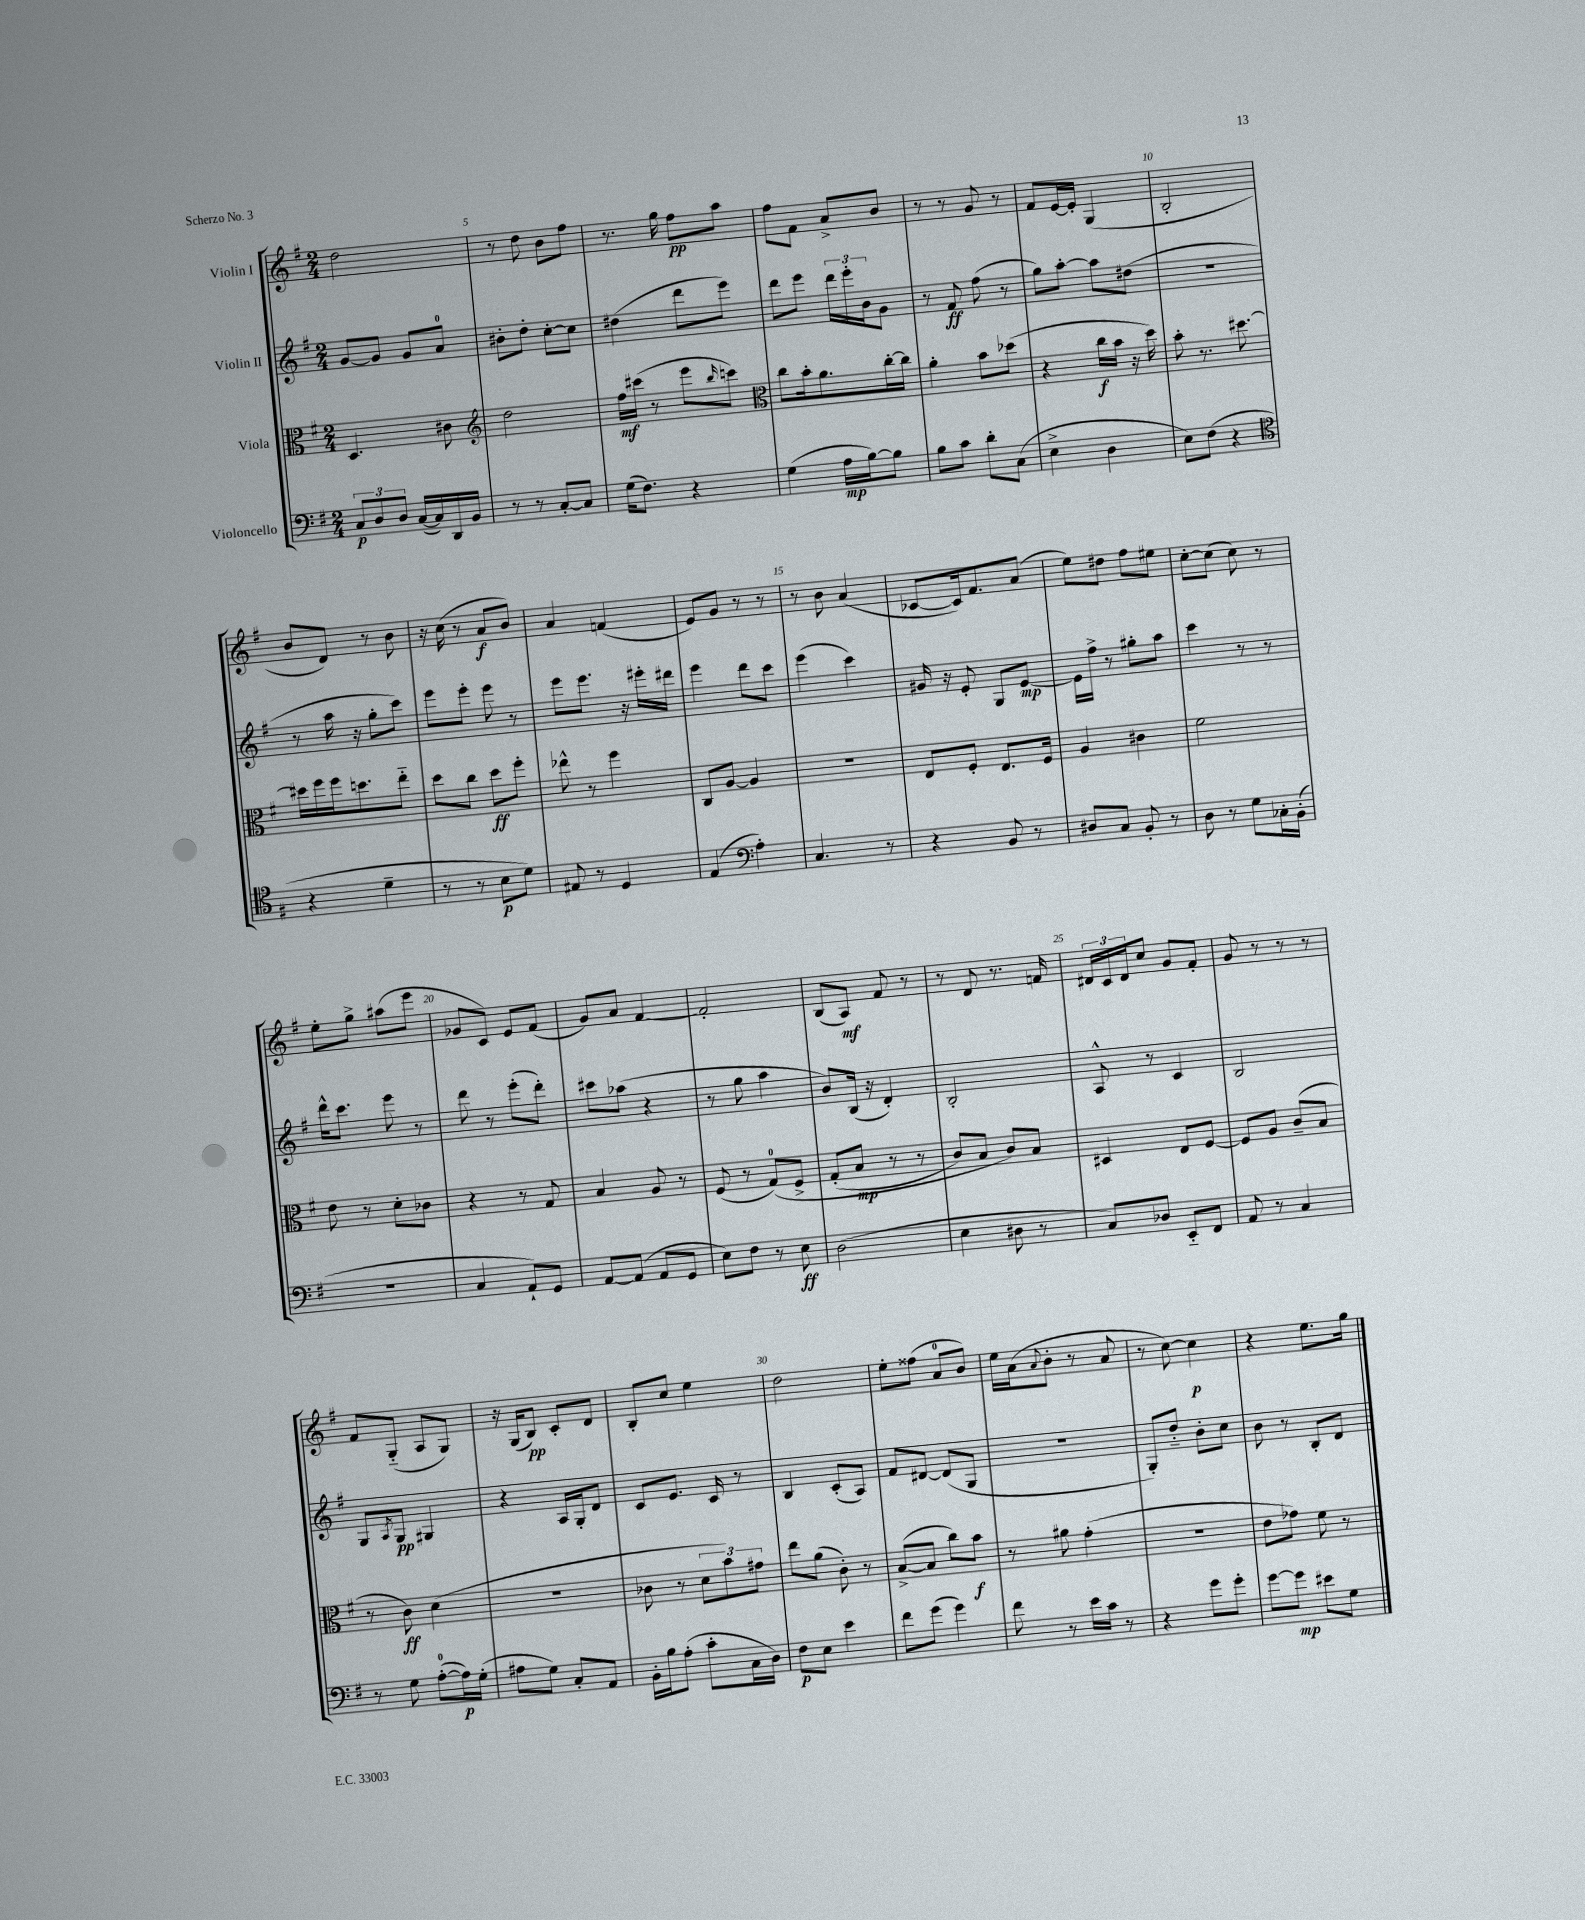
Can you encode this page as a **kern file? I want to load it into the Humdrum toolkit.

**kern	**kern	**kern	**kern
*staff4	*staff3	*staff2	*staff1
*clefF4	*clefC3	*clefG2	*clefG2
*k[f#]	*k[f#]	*k[f#]	*k[f#]
*M2/4	*M2/4	*M2/4	*M2/4
12C	4.D	[8g	2dd
12D	.	.	.
.	.	8g]	.
12D	.	.	.
([16C	.	8g	.
16C])	.	.	.
16DD	8c#	8a	.
16BB	.	.	.
=	=	=	=
*	*clefG2	*	*
8r	2dd	8b#'	8r
8r	.	8dd'	8dd
[8C'	.	[8cc'	8b
8C]	.	8cc]	8ff#
=	=	=	=
(16G	16ff#	(4dd#	8.r
8.F#)	(16ccc#	.	.
.	8r	.	.
.	.	.	16gg
4r	8eee	8ddd	8ff#
.	16qqbb	.	.
.	8ccc)	8eee)	8aa
=	=	=	=
*	*clefC3	*	*
(4G	8cc	8ddd	8ff#
.	16b'	8eee	8f#
.	8.a	.	.
16A	.	24ddd	8a^
.	.	24eee'	.
[16B)	.	.	.
.	.	24b	.
8B]	[16cc'	8g	8b
.	16cc]	.	.
=	=	=	=
8B	4a'	8r	8r
8c	.	8f#	8r
8d'	8b	(8ff#	8g
(8C	(8dd-	8r	8r
=	=	=	=
4E^	4r	8gg)	8f#
.	.	[8aa'	[16e
.	.	.	16e']
4D	16cc	8aa]	(4G
.	16b	.	.
.	16r	(8dd#	.
.	16dd)	.	.
=	=	=	=
8E)	8b'	2r	2B'
(8F#	8.r	.	.
4r	.	.	.
.	[8.dd#	.	.
=	=	=	=
*clefC4	*	*	*
4r	16dd#]	8r	8b
.	16ff#	.	.
.	16ff#	16aa	8d)
.	8.dd	16r	.
4d~	.	8gg'	8r
.	8ee'~	8ccc)	8b
=	=	=	=
8r	8dd	8eee	16r
.	.	.	(16cc
8r	8cc	8eee'	8r
8B	8dd	8eee	8a
8d)	8ff#'	8r	8b)
=	=	=	=
8E#	8ee-^^	8eee	4a
8r	8r	8.eee	.
4D	4ff#	.	(4f
.	.	16r	.
.	.	16eee#'	.
.	.	16ddd#	.
=	=	=	=
(4E	8C	4eee	8e)
.	[8A	.	8g
*clefF4	*	*	*
4A')	4A]	8ddd	8r
.	.	8ccc	8r
=	=	=	=
4.C	2r	(4eee	8r
.	.	.	8b
.	.	4ccc)	(4a
8r	.	.	.
=	=	=	=
4r	8E	16g#	[8c-
.	.	16r	.
.	8F#'	8e'	16c-])
.	.	.	8.f#
8BB	8.E	8G	.
8r	.	[8e	(8a
.	16F#	.	.
=	=	=	=
8D#	4A	16e]	8ee)
.	.	16ff#^	.
8C	.	8r	8dd#
8BB'	4c#	8gg#'	8ff#
8r	.	8aa	8ee#
=	=	=	=
8D	2f#	4ccc	[8cc'
8r	.	.	(8cc]
8G	.	8r	8cc)
16C-'	.	8r	8r
(16BB'	.	.	.
=	=	=	=
2r	8e	16ddd^^	8ee'
.	.	8.ccc	.
.	8r	.	8gg^
.	8d'	8eee	(8aa#
.	8c-	8r	8eee
=	=	=	=
4C	4r	8ddd	8g-
.	.	8r	8c)
8AA`)	8r	(8eee'	8e
8GG	8G	8ddd')	(8f#
=	=	=	=
[8AA	4B	8ccc#	8g)
(8AA]	.	(8aa-	8a
8AA	8A	4r	[4f#
8GG	8r	.	.
=	=	=	=
8E)	(8F#	8r	2f#']
8F#	8r	8gg	.
8r	&(8G)	4aa	.
8E	8F#^	.	.
=	=	=	=
(2D	(8G'	8b)	(8B
.	8B	(16B	8A)
.	.	16r	.
.	8r	4d')	8f#
.	8r	.	8r
=	=	=	=
4E	8c)	2B'	8r
.	8B	.	8d
8D#	8c&)	.	8.r
8r	8B	.	.
.	.	.	16f
=	=	=	=
8C)	4D#	8A^^	24d#
.	.	.	24c
.	.	.	24d#
8D-	.	8r	8cc
8EE'~	8E	4c	8g
8FF#	[8F#	.	8f#'
=	=	=	=
8AA	8F#]	2B	8g
8r	8A	.	8r
4C	(8c~	.	8r
.	8B	.	8r
=	=	=	=
8r	8r	8G	8f#
.	.	8qA	.
8G	8c)	8G	(8G'~
([8A'	(4d	4G#	8A
16A])	.	.	8G)
(16G'	.	.	.
=	=	=	=
8A#	2r	4r	16r
.	.	.	(16G
8G)	.	.	8B)
8C'	.	16A	8c'
.	.	16G'	.
8AA	.	8d	8d
=	=	=	=
16BB'	8c-	8c	8B'
16B	.	.	.
(8A'	8r	8.e	8cc
8c'	12d	.	4ee
.	.	16c	.
.	12b)	.	.
16C	.	8r	.
.	12g#	.	.
16D)	.	.	.
=	=	=	=
8F#	8ee	4B	2dd
8E	(8a	.	.
4e	8c')	(8c'	.
.	8r	8A)	.
=	=	=	=
8f#	([8B^	8f#	8ee'
(8g	8B]	[8d#	(8ff##
4g)	8cc)	(8d#]	8a
.	8b	8G	8b)
=	=	=	=
8f#	8r	2r	16ee
.	.	.	(16a
.	.	.	8qqa
8r	8a#	.	8b'
16e	(4g'	.	8r
16c	.	.	.
8r	.	.	8a
=	=	=	=
4r	2r	8G')	8r
.	.	8dd'~	[8cc)
8g	.	8b'	4cc]
8g'	.	8cc	.
=	=	=	=
[8g	8e	8b	4r
8g]	8g-)	8r	.
8e#	8f#	8B'	8.ee
8G	8r	8d	.
.	.	.	16gg
==	==	==	==
*-	*-	*-	*-
